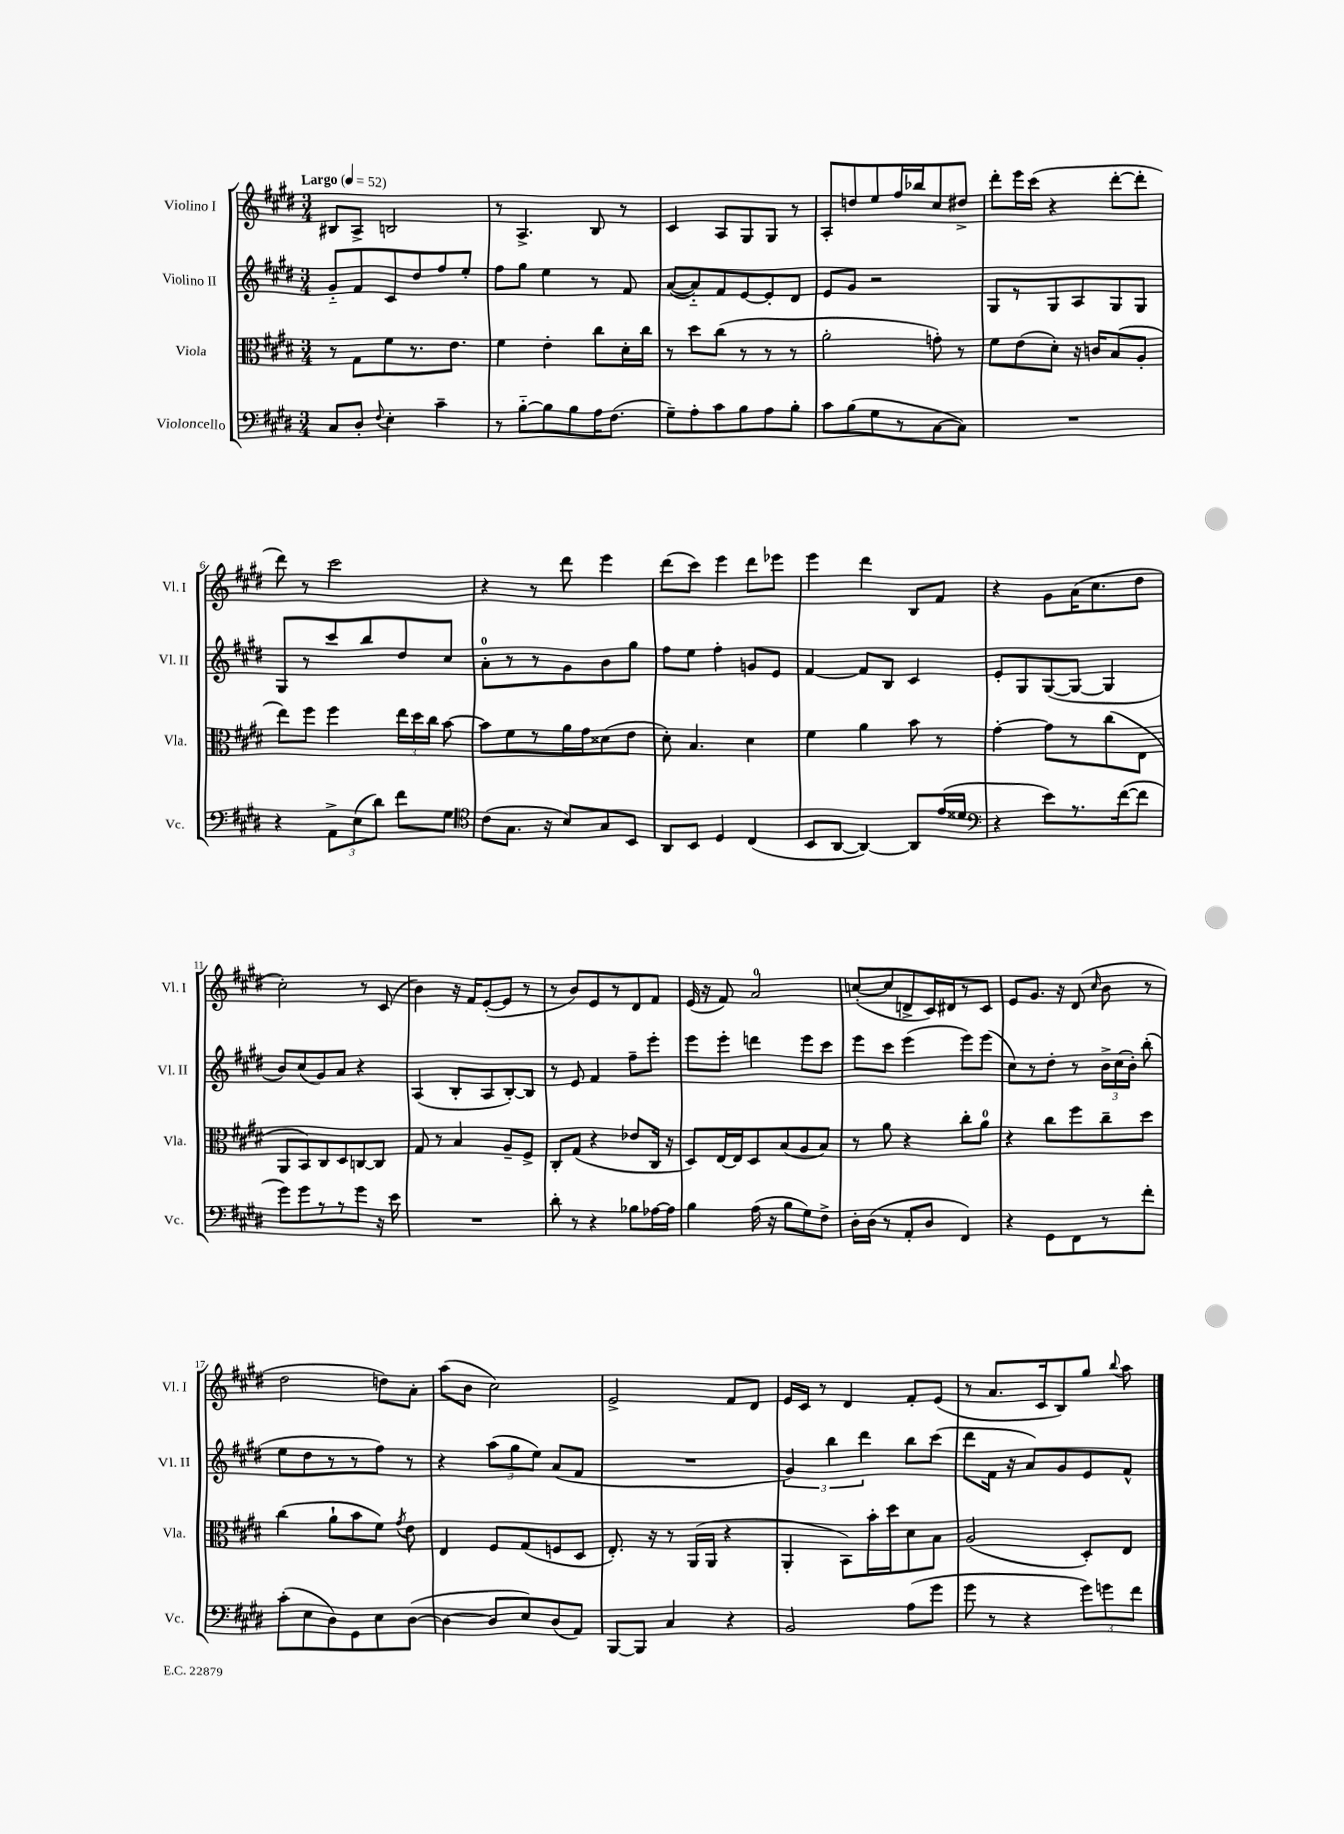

**kern	**kern	**kern	**kern
*staff4	*staff3	*staff2	*staff1
*clefF4	*clefC3	*clefG2	*clefG2
*k[f#c#g#d#]	*k[f#c#g#d#]	*k[f#c#g#d#]	*k[f#c#g#d#]
*M3/4	*M3/4	*M3/4	*M3/4
*MM52	*MM52	*MM52	*MM52
8C#	8r	8g#'~	8B#
8D#'	8G#	8f#	8A^
8qqF#	.	.	.
4E'	8f#	8c#	2B
.	8.r	8dd#	.
4c#~	.	8ff#	.
.	8.e	.	.
.	.	8ee'	.
=	=	=	=
8r	4f#	8ff#	8r
[8B'~	.	8gg#	4.A^
8B]	4e'	4ee	.
8B	.	.	.
16A	8cc#	8r	8B
(8.F#	.	.	.
.	16d#'	8f#	8r
.	16cc#	.	.
=	=	=	=
8G#~)	8r	([8a	4c#
8A'	8dd#	8a'~])	.
8c#	(8cc#	8f#	8A
8B	8r	[8e	8G#
8A	8r	8e']	8G#
8B'	8r	8d#	8r
=	=	=	=
8c#	2a'	8e	8A'
(8B	.	8g#	8dd
8G#	.	2r	8ee
8r	.	.	16ff#
.	.	.	16bb-
[8C#	8g')	.	8cc#
8C#])	8r	.	8dd#^
=	=	=	=
2.r	8f#	8G#	8ddd#'
.	(8e	8r	16eee
.	.	.	(16ccc#
.	8d#')	8G#	4r
.	16r	8A	.
.	16c	.	.
.	(8B	8G#	[8ddd#'
.	8A'	8G#	8ddd#']
=	=	=	=
4r	8ee)	8G#	8ddd#)
.	8ff#	8r	8r
12AA^	4ff#	8ccc#	2ccc#
(12E	.	.	.
.	.	8bb	.
12d#)	.	.	.
8f#	24ee	8dd#	.
.	24dd#	.	.
.	24cc#	.	.
8G#	[8b	8cc#	.
=	=	=	=
*clefC4	*	*	*
(8c#	8b]	8a'	4r
8.G#	8f#	8r	.
.	8r	8r	8r
16r	.	.	.
8B)	16a	8g#	8ddd#
.	16g#	.	.
8G#	(8d##	8b	4eee
8BB	8e	8gg#	.
=	=	=	=
8AA	8d#')	8ff#	(8ddd#
8BB	4.B	8ee	8ccc#)
4D#	.	4ff#'	4eee
(4C#	4d#	8g	8ddd#
.	.	8e	8eee-
=	=	=	=
8BB	4f#	[4f#	4eee
[8AA	.	.	.
4AA_)	4a	8f#]	4ddd#
.	.	8B	.
8AA]	8b	4c#	8B
(16e	8r	.	8f#
16d##	.	.	.
=	=	=	=
*clefF4	*	*	*
4r	[4g#'	8e'	4r
.	.	8G#	.
8e)	8g#]	([8G#	8g#
8.r	8r	8G#_	(16a
.	.	.	8.cc#
.	(8cc#	4G#]	.
([16f#	.	.	.
8f#]	8E	.	8dd#
=	=	=	=
8g#)	8AA	8b)	2cc#')
8g#	8BB)	(8cc#	.
8r	8C#	8g#)	.
8r	8D#	8a	.
8g#	[8C	4r	8r
16r	8C]	.	(8c#
16e	.	.	.
=	=	=	=
2.r	8G#	(4A	4b)
.	8r	.	.
.	4B	8B'	16r
.	.	.	16f#
.	.	8A	([8e'
.	8A~	[8B')	8e]
.	8F#^	8B]	8r
=	=	=	=
8d#'	8C#'	8r	8r
8r	(8G#	8e	8b)
4r	4r	4f#	8e
.	.	.	8r
8B-	8e-	8ff#~	8d#
[16A-	16C#	8eee'	8f#
16A-]	16r	.	.
=	=	=	=
4B	8D#)	8eee	(16e
.	.	.	16r
.	[16E	8eee'	8f#)
.	16E]	.	.
(16A	8D#	4ddd	2a
16r	.	.	.
8B	(8B	.	.
8G#)	8A	8eee	.
8F#^	8B)	8ccc#	.
=	=	=	=
16D#'	8r	8eee	([8cc'
(16D#	.	.	.
8r	8a	8ccc#	8cc]
8AA'	4r	(4eee	8d^
8D#	.	.	16c#)
.	.	.	16d#
4FF#)	8cc#'	8eee)	8r
.	8a	(8eee	8c#
=	=	=	=
4r	4r	8cc#)	8e
.	.	8r	8.g#
8GG#	8cc#	8dd#'	.
.	.	.	16r
8FF#	8ff#	8r	(8d#
.	.	.	16qqcc#
8r	8cc#~	24b^	8b
.	.	(24cc#	.
.	.	24b')	.
8f#'	8dd#	(8bb'	8r
=	=	=	=
(8c#'	(4cc#	8ee	2dd#
8E	.	8dd#	.
8D#)	8a`	8r	.
8GG#	8b	8r	.
8E	8f#)	8ff#)	8dd)
.	8qg#	.	.
([8D#	8e	8r	8a'
=	=	=	=
4D#_	4E	4r	(8aa
.	.	.	8b
8D#]	8F#	(12aa	2cc#)
.	.	12gg#	.
8E)	(8G#	.	.
.	.	12ee)	.
(8D#	8F	(8a	.
8AA)	8D#	8f#	.
=	=	=	=
[8BBB	8.E')	2.r	2e^
8BBB]	.	.	.
.	16r	.	.
4C#	8r	.	.
.	(16AA	.	.
.	16AA	.	.
4r	4r	.	8f#
.	.	.	8d#
=	=	=	=
2BB	4AA'	6g#)	16e
.	.	.	16c#
.	.	.	8r
.	.	6bb	.
.	8BB)	.	4d#
.	.	6ddd#	.
.	16b'	.	.
.	16dd#	.	.
(8A	8d#	8bb	8f#'
8g#	8B	(8ccc#	(8e
=	=	=	=
8g#	(2A	8ddd#	8r
8r	.	16f#	8.a
.	.	16r	.
4r	.	8a)	.
.	.	.	16c#
.	.	8g#	8B)
12g#)	8D#')	8e	8gg#
12g	.	.	.
.	.	.	8qqbb
.	8E	8f#^^	8aa
12f#	.	.	.
==	==	==	==
*-	*-	*-	*-
